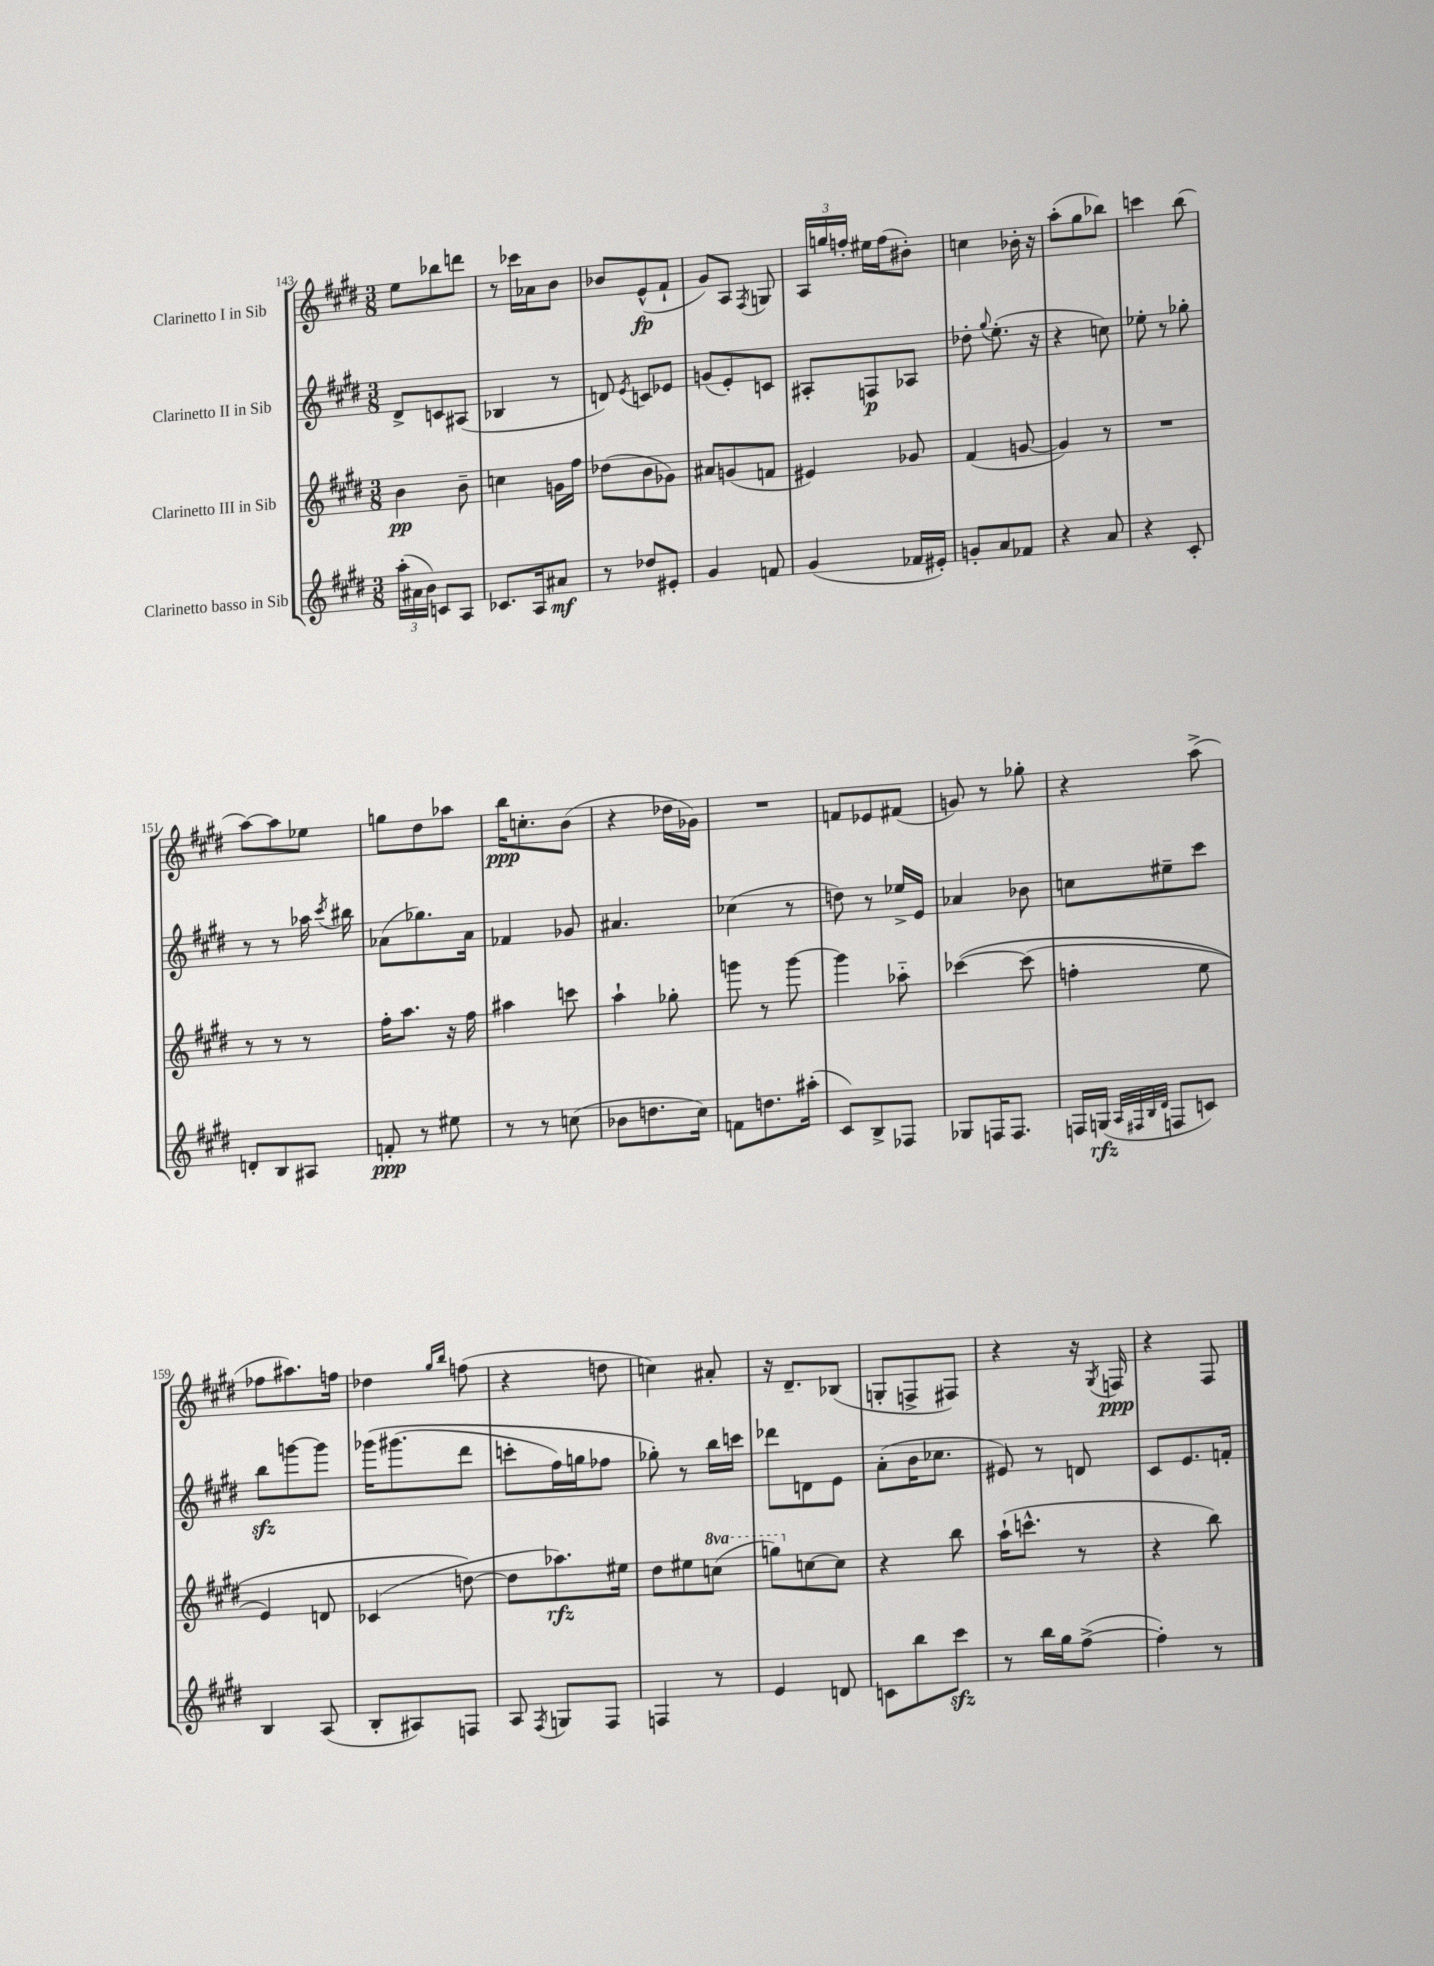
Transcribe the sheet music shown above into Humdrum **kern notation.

**kern	**kern	**kern	**kern
*staff4	*staff3	*staff2	*staff1
*clefG2	*clefG2	*clefG2	*clefG2
*k[f#c#g#d#]	*k[f#c#g#d#]	*k[f#c#g#d#]	*k[f#c#g#d#]
*M3/8	*M3/8	*M3/8	*M3/8
(24aa'	4b	8d#^	8ee
24a#	.	.	.
24b)	.	.	.
8c	.	8c	8bb-
8A	8b~	(8A#	8ddd
=	=	=	=
8.c-	4cc	4B-	8r
.	.	.	16ccc-
16A	.	.	16a-
8a#	16g	8r	8b
.	16ff#	.	.
=	=	=	=
8r	(8dd-	8d)	8b-
.	.	8qe	.
8dd-	8b	8c	(8e^^
8e#'	8g-)	8e-	8f#`
=	=	=	=
4g#	8a#	(8g	8g#)
.	(8g	8e')	8A
.	.	.	8qF#
8f	8f	8c	8G
=	=	=	=
(4g#	4e#)	8A#'	24A
.	.	.	24gg
.	.	.	24ff'
.	.	8F	16ee#
.	.	.	(16ff
16f-	8g-	8A-	8b#')
16e#')	.	.	.
=	=	=	=
8g'	(4f#	8dd-'	4cc
.	.	8qqgg#	.
8a	.	(8.ee'	.
8f-	[8g	.	16b-'
.	.	16r	16r
=	=	=	=
4r	4g])	4r	(8aa'
.	.	.	8gg#
8a	8r	8cc)	8bb-)
=	=	=	=
4r	4.r	8ee-'	4ccc
.	.	8r	.
8c#'	.	8gg-'	(8bb
=	=	=	=
8d'	8r	8r	[8aa)
8B	8r	8r	8aa]
8A#	8r	16aa-	8ee-
.	.	8qccc#	.
.	.	16bb#	.
=	=	=	=
8f'	16ff#'	(8a-	8gg
.	8.aa	.	.
8r	.	8.gg-)	8dd#
8ee#	16r	.	8aa-
.	16ff#	16a-	.
=	=	=	=
8r	4aa#	4f-	16bb
.	.	.	8.cc'
8r	.	.	.
(8cc	8ccc	8g-	(8b
=	=	=	=
8b-	4aa`	4.a#	4r
8.dd	.	.	.
.	8gg-'	.	16dd-
16cc#)	.	.	16g-)
=	=	=	=
8f	8ggg	(4cc-	4.r
8.dd	8r	.	.
.	[8ggg	8r	.
(16aa#'	.	.	.
=	=	=	=
8c#)	4ggg]	8dd)	8f
8B^	.	8r	8e-
8F-	8aa-'~	16ee-^	(8f#
.	.	16e	.
=	=	=	=
8G-	&([4ccc-	4a-	8g)
16F	.	.	8r
8.F	.	.	.
.	(8ccc-]	8b-	8gg-'
=	=	=	=
16F	4ff'	8cc	4r
(16G	.	.	.
32qqA	.	.	.
32qqF#	.	.	.
32qqB	.	.	.
32qqd#	.	.	.
8F	.	8ee#~	.
8c)	8ee	8ccc#	(8aa^
=	=	=	=
4B	4e)	8bb	8ff-
.	.	[8ggg	8.aa#)
(8A	8d	8ggg]	.
.	.	.	16ff
=	=	=	=
8B'	(4c-	&(16ggg-	4dd-
.	.	(8.ggg#	.
8A#)	.	.	.
.	.	.	16qqgg#
.	.	.	16qqbb
8F	[8dd&)	8ddd#	(8ff
=	=	=	=
8A	8dd]	8ccc'	4r
8qF#	.	.	.
8G	8.aa-)	16ff#)	.
.	.	16gg	.
8F#	.	8ff-	8dd
.	16ee#	.	.
=	=	=	=
4F	8dd#	8gg-'&)	4cc)
.	8ee#	8r	.
8r	(8ccc	16bb	8a#'
.	.	16ccc	.
=	=	=	=
4e	8ggg)	8ddd-	16r
.	.	.	8.d#~
.	[8cc	8d	.
8d	8cc]	8e	(8B-
=	=	=	=
8c	4r	(8a'	8G'
8bb	.	16b	8F^
.	.	8.cc-	.
8ccc#	8bb	.	8F#)
=	=	=	=
8r	(16aa`	8e#)	4r
.	8.ccc^^	.	.
16bb	.	8r	.
16gg#	.	.	.
([8ff#^	8r	8d	16r
.	.	.	8qG#
.	.	.	16F
=	=	=	=
4ff#'])	4r	8c#	4r
.	.	8.e	.
8r	8bb)	.	8F#
.	.	16f'	.
==	==	==	==
*-	*-	*-	*-
